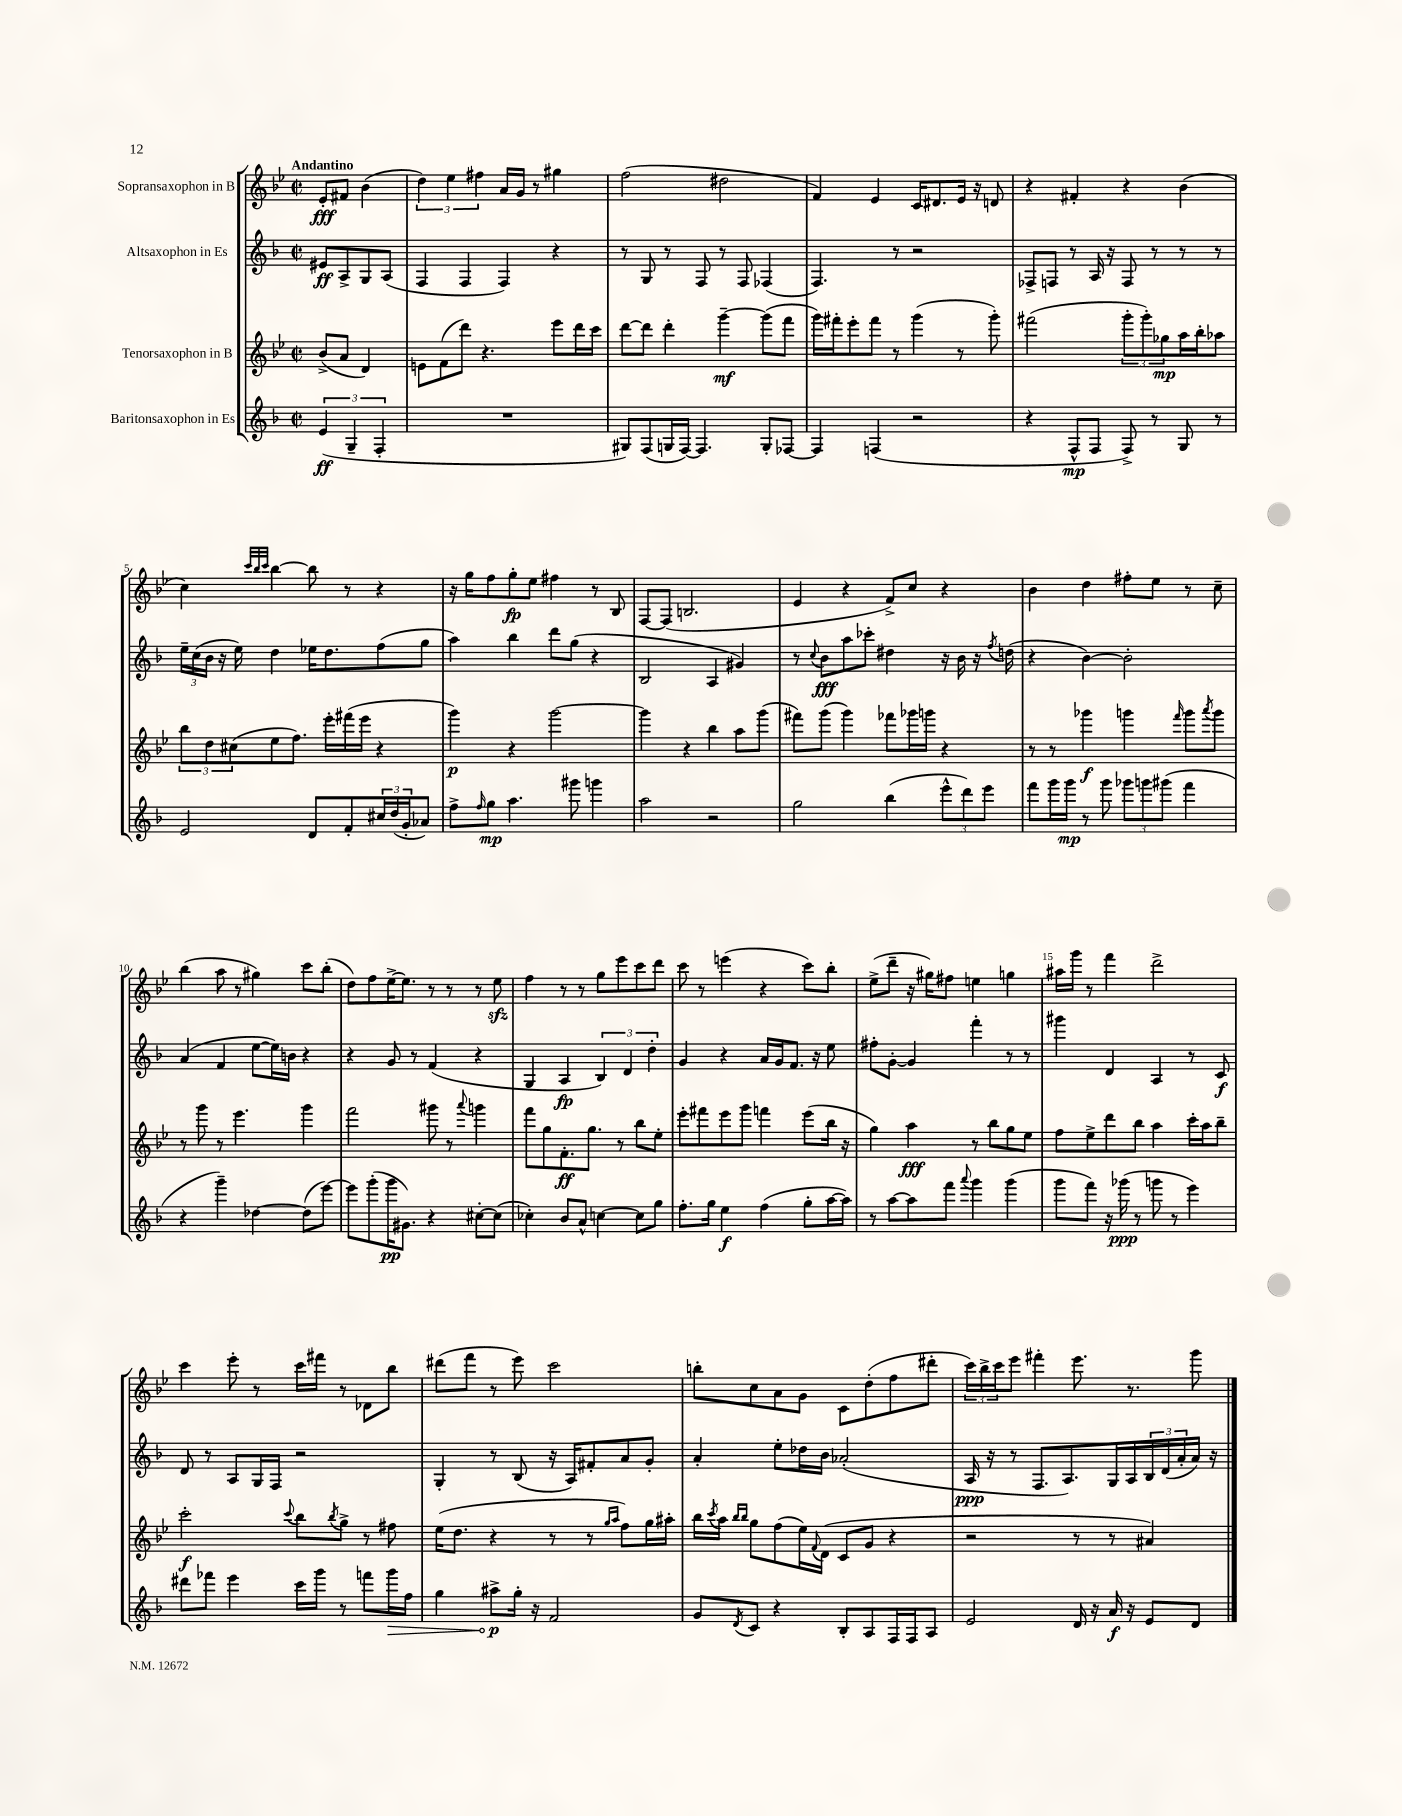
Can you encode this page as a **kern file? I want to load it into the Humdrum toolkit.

**kern	**dynam	**kern	**dynam	**kern	**dynam	**kern	**dynam
*part4	*part4	*part3	*part3	*part2	*part2	*part1	*part1
*staff4	*staff4	*staff3	*staff3	*staff2	*staff2	*staff1	*staff1
*I"Baritonsaxophon in Es	*	*I"Tenorsaxophon in B	*	*I"Altsaxophon in Es	*	*I"Sopransaxophon in B	*
*clefG2	*	*clefG2	*	*clefG2	*	*clefG2	*
*k[b-]	*	*k[b-e-]	*	*k[b-]	*	*k[b-e-]	*
*M2/2	*	*M2/2	*	*M2/2	*	*M2/2	*
*met(c|)	*	*met(c|)	*	*met(c|)	*	*met(c|)	*
=	=	=	=	=	=	=	=
!	!	!	!	!	!	!LO:TX:a:B:t=Andantino	!
(6e/	ff	(8b-^/L	.	8e#X/L	ff	8e-'/L	fff
.	.	8a/J	.	8A^/	.	8f#X/J	.
6G~/	.	.	.	.	.	.	.
.	.	4d/)	.	8G/	.	(4b-\	.
6F'/	.	.	.	.	.	.	.
.	.	.	.	(8A/J	.	.	.
=1	=1	=1	=1	=1	=1	=1	=1
1r	.	8en\L	.	4F/	.	6dd\)	.
.	.	(8f\	.	.	.	.	.
.	.	.	.	.	.	6ee-\	.
.	.	8ddd\J)	.	4F/	.	.	.
.	.	.	.	.	.	6ff#X\	.
.	.	4.r	.	.	.	.	.
.	.	.	.	4F/)	.	16a/LL	.
.	.	.	.	.	.	16g/JJ	.
.	.	.	.	.	.	8r	.
.	.	8eee-\L	.	4r	.	4gg#X\	.
.	.	16ddd\L	.	.	.	.	.
.	.	16ccc\JJ	.	.	.	.	.
=2	=2	=2	=2	=2	=2	=2	=2
8G#X/L)	.	[8ddd\L	.	8r	.	(2ff\	.
(8F/	.	8ddd\J]	.	8G/	.	.	.
16Gn/L	.	4ddd'\	.	8r	.	.	.
[16F/JJ)	.	.	.	.	.	.	.
4.F/]	.	.	.	8F/	.	.	.
.	.	[4ggg~\	mf	8r	.	2dd#X\	.
.	.	.	.	8F/	.	.	.
8G'/L	.	(8ggg\L]	.	(4F-X/	.	.	.
[8F-X/J	.	8fff\J	.	.	.	.	.
=3	=3	=3	=3	=3	=3	=3	=3
4F-/]	.	16ggg\LL)	.	4.F/)	.	4f/)	.
.	.	16fff#X'\J	.	.	.	.	.
.	.	8eee-'\	.	.	.	.	.
(4Fn/	.	8fff#\J	.	.	.	4e-/	.
.	.	8r	.	8r	.	.	.
2r	.	(4ggg\	.	2r	.	16c/KL	.
.	.	.	.	.	.	8.d#X/	.
.	.	8r	.	.	.	16e-/Jk	.
.	.	.	.	.	.	16r	.
.	.	8ggg'\)	.	.	.	8dn/	.
=4	=4	=4	=4	=4	=4	=4	=4
4r	.	(2fff#X\	.	8F-X^/L	.	4r	.
.	.	.	.	8Fn/J	.	.	.
8F^^/L	mp	.	.	8r	.	4f#X'/	.
8F/J	.	.	.	16A/	.	.	.
.	.	.	.	16r	.	.	.
8F^/)	.	12ggg'\L	.	8F/	.	4r	.
.	.	12ggg'\)	.	.	.	.	.
8r	.	.	.	8r	.	.	.
.	.	12gg-X\	mp	.	.	.	.
8G/	.	16aa\L	.	8r	.	(4b-\	.
.	.	16bb-'\J	.	.	.	.	.
8r	.	8aa-X\J	.	8r	.	.	.
!!LO:LB:g=z
=5	=5	=5	=5	=5	=5	=5	=5
2e/	.	12bb-\L	.	24ee~\LL	.	4cc\)	.
.	.	.	.	(24cc\	.	.	.
.	.	12dd\	.	24b-\JJ	.	.	.
.	.	.	.	16r	.	.	.
.	.	(12cc#X\	.	.	.	.	.
.	.	.	.	16ee\)	.	.	.
.	.	.	.	.	.	32qqccc/LLL	.
.	.	.	.	.	.	32qqbb-/	.
.	.	.	.	.	.	32qqccc/JJJ	.
.	.	8ee-\	.	4dd\	.	[4bb-\	.
.	.	8.ff\J)	.	.	.	.	.
8d/L	.	.	.	16ee-X\KL	.	8bb-\]	.
.	.	16eee-'\LL	.	8.dd\	.	.	.
8f'/	.	(16fff#X\	.	.	.	8r	.
.	.	16eee-\JJ	.	.	.	.	.
24cc#X/L	.	4r	.	(8ff\	.	4r	.
(24dd/	.	.	.	.	.	.	.
24g'/J	.	.	.	.	.	.	.
8a-X/J)	.	.	.	8gg\J	.	.	.
=6	=6	=6	=6	=6	=6	=6	=6
8ff^\L	.	4ggg\)	p	4aa\)	.	16r	.
.	.	.	.	.	.	16gg\KL	.
16qqff/	.	.	.	.	.	.	.
8gg\J	mp	.	.	.	.	8ff\	.
4.aa\	.	4r	.	4bb-\	.	8gg'\	fp
.	.	.	.	.	.	8ee-\J	.
.	.	[2ggg\	.	8ddd\L	.	4ff#X\	.
8ggg#X\	.	.	.	(8gg\J	.	.	.
4gggn\	.	.	.	4r	.	8r	.
.	.	.	.	.	.	8B-/	.
=7	=7	=7	=7	=7	=7	=7	=7
2aa\	.	4ggg\]	.	2B-/	.	[8F/L	.
.	.	.	.	.	.	(8F/J]	.
.	.	4r	.	.	.	2.Bn/	.
2r	.	4bb-\	.	4A/	.	.	.
.	.	8aa\L	.	4g#X/)	.	.	.
.	.	(8ggg\J	.	.	.	.	.
=8	=8	=8	=8	=8	=8	=8	=8
2gg\	.	8fff#X\L)	.	8r	.	4e-/	.
.	.	.	.	8qqcc/	.	.	.
.	.	(8ggg\J	.	8b-\L	fff	.	.
.	.	4ggg\)	.	8aa\	.	4r	.
.	.	.	.	8ccc-X'\J	.	.	.
(4bb-\	.	8fff-X\L	.	4dd#X\	.	8f^/L)	.
.	.	16ggg-X\L	.	.	.	8cc/J	.
.	.	16gggn\JJ	.	.	.	.	.
12eee^^\L	.	4r	.	16r	.	4r	.
.	.	.	.	16b-\	.	.	.
12ddd\)	.	.	.	.	.	.	.
.	.	.	.	16r	.	.	.
12eee\J	.	.	.	.	.	.	.
.	.	.	.	8qff/	.	.	.
.	.	.	.	(16ddn\	.	.	.
=9	=9	=9	=9	=9	=9	=9	=9
8fff\L	.	8r	.	4r	.	4b-\	.
16ggg\L	.	8r	.	.	.	.	.
16ggg\JJ	mp	.	.	.	.	.	.
8r	.	4ggg-X\	f	[4b-\)	.	4dd\	.
8ggg\	.	.	.	.	.	.	.
12ggg-X\L	.	4gggn\	.	2b-'\]	.	8ff#X'\L	.
12gggn\	.	.	.	.	.	.	.
.	.	.	.	.	.	8ee-\J	.
(12ggg#X\J	.	.	.	.	.	.	.
.	.	16qqfff/	.	.	.	.	.
4fff\	.	8ggg\L	.	.	.	8r	.
.	.	8qaaa/	.	.	.	.	.
.	.	8ggg\J	.	.	.	8cc~\	.
!!LO:LB:g=z
=10	=10	=10	=10	=10	=10	=10	=10
4r	.	8r	.	(4a/	.	(4bb-\	.
.	.	8ggg\	.	.	.	.	.
4ggg~\)	.	8r	.	4f/	.	8aa\	.
.	.	4.eee-\	.	.	.	8r	.
[4dd-X\	.	.	.	[8ee\L	.	4gg#X\)	.
.	.	.	.	16ee\L])	.	.	.
.	.	.	.	16bn\JJ	.	.	.
(8dd-\L]	.	4ggg\	.	4r	.	8ccc\L	.
[8eee\J)	.	.	.	.	.	(8bb-'\J	.
=11	=11	=11	=11	=11	=11	=11	=11
8eee\L]	.	2fff\	.	4r	.	8dd\L)	.
(8ggg'\	.	.	.	.	.	8ff\	.
16ggg\K	pp	.	.	8g/	.	[16ee-^\K	.
8.g#X\J)	.	.	.	.	.	8.ee-\J]	.
.	.	.	.	8r	.	.	.
4r	.	8ggg#X\	.	(4f/	.	8r	.
.	.	8r	.	.	.	8r	.
.	.	8qqaaa/	.	.	.	.	.
[8cc#X'\L	.	4gggn\	.	4r	.	8r	.
(8cc#\J]	.	.	.	.	.	8ee-zz\	.
=12	=12	=12	=12	=12	=12	=12	=12
4cc-X'\)	.	8fff\L	.	4G/	.	4ff\	.
.	.	8gg\	.	.	.	.	.
8b-/L	.	8.f'\	ff	4A/	fp	8r	.
8a^^/J	.	.	.	.	.	8r	.
.	.	8.gg\J	.	.	.	.	.
[4ccn\	.	.	.	6B-/)	.	8gg\L	.
.	.	8r	.	.	.	8eee-\	.
.	.	.	.	6d/	.	.	.
8cc\L]	.	8bb-\L	.	.	.	8ccc\	.
.	.	.	.	6dd'\	.	.	.
8gg\J	.	8ee-'\J	.	.	.	8ddd\J	.
=13	=13	=13	=13	=13	=13	=13	=13
8.ff'\L	.	8eee-'\L	.	4g/	.	8ccc\	.
.	.	8fff#X\	.	.	.	8r	.
16gg\Jk	.	.	.	.	.	.	.
4ee\	f	8eee-\	.	4r	.	(4eeen\	.
.	.	8ggg\J	.	.	.	.	.
(4ff\	.	4fffn\	.	16a/LL	.	4r	.
.	.	.	.	16g/J	.	.	.
.	.	.	.	8.f/J	.	.	.
8gg'\L	.	(8eee-\L	.	.	.	8ccc\L)	.
.	.	.	.	16r	.	.	.
[16aa\L	.	16bb-\Jk	.	8ee\	.	8bb-'\J	.
16aa\JJ])	.	16r	.	.	.	.	.
=14	=14	=14	=14	=14	=14	=14	=14
8r	.	4gg\)	.	8ff#X'\L	.	(8ee-^\L	.
[8aa\L	.	.	.	[8g'\J	.	8ddd~\J	.
8aa\]	.	4aa\	fff	4g/]	.	16r	.
.	.	.	.	.	.	16gg#X\KL)	.
8fff\J	.	.	.	.	.	8ff#X\J	.
8qqaaa/	.	.	.	.	.	.	.
4ggg\	.	8r	.	4fff'\	.	4een\	.
.	.	8bb-\L	.	.	.	.	.
(4ggg\	.	8gg\	.	8r	.	4ggn\	.
.	.	8ee-\J	.	8r	.	.	.
=15	=15	=15	=15	=15	=15	=15	=15
8ggg\L	.	8ff\L	.	4ggg#X\	.	16aa#X\LL	.
.	.	.	.	.	.	16ggg\JJ	.
8fff\J)	.	8ee-^\	.	.	.	8r	.
16r	.	8ddd\	.	4d/	.	4fff\	.
(16ggg-X\	ppp	.	.	.	.	.	.
8r	.	8bb-\J	.	.	.	.	.
8gggn\	.	4aa\	.	4A/	.	2ddd^\	.
8r	.	.	.	.	.	.	.
4eee\)	.	16ccc'\LL	.	8r	.	.	.
.	.	16aa\J	.	.	.	.	.
.	.	8bb-~\J	.	8c/	f	.	.
!!LO:LB:g=z
=16	=16	=16	=16	=16	=16	=16	=16
8ddd#X\L	.	2ccc'\	f	8d/	.	4ccc\	.
8fff-X\J	.	.	.	8r	.	.	.
4eee\	.	.	.	8A/L	.	8eee-'\	.
.	.	.	.	16G/L	.	8r	.
.	.	.	.	16F/JJ	.	.	.
.	.	8qqccc/	.	.	.	.	.
16ccc\LL	.	8bb-\L	.	2r	.	16ccc\LL	.
16ggg\JJ	.	.	.	.	.	16fff#X\JJ	.
.	.	8qbb-/	.	.	.	.	.
8r	.	8gg^\J	.	.	.	8r	.
8fffn\L	.	8r	.	.	.	8d-X\L	.
!	!LO:HP:b	!	!	!	!	!	!
16ggg\L	>	8ff#X\	.	.	.	8bb-\J	.
16ff\JJ	.	.	.	.	.	.	.
=17	=17	=17	=17	=17	=17	=17	=17
4gg\	.	(16ee-\KL	.	4G'/	.	(8ddd#X\L	.
.	.	8.dd\J	.	.	.	.	.
.	.	.	.	.	.	8fff\J	.
8aa#X^\L	p	4r	.	8r	.	8r	.
16gg'\Jk	]	.	.	(8B-/	.	8eee-\)	.
16r	.	.	.	.	.	.	.
2f/	.	8r	.	16r	.	2ccc\	.
.	.	.	.	16A/KL)	.	.	.
.	.	8r	.	8f#X'/	.	.	.
.	.	16qqgg/LL	.	.	.	.	.
.	.	16qqaa/JJ	.	.	.	.	.
.	.	8ff\L)	.	8a/	.	.	.
.	.	16gg\L	.	8g'/J	.	.	.
.	.	16aa#X'\JJ	.	.	.	.	.
=18	=18	=18	=18	=18	=18	=18	=18
8g/L	.	16bb-\LL	.	4a'/	.	8bbn'\L	.
.	.	8qccc/	.	.	.	.	.
.	.	16aa\JJ	.	.	.	.	.
.	.	16qqbb-/LL	.	.	.	.	.
8qd/	.	16qqbb-/JJ	.	.	.	.	.
8c/J	.	8gg\L	.	.	.	8cc\	.
4r	.	(8ff\	.	8ee'\L	.	8a\	.
.	.	16ee-\L)	.	16dd-X\L	.	8g\J	.
.	.	8qqf/	.	.	.	.	.
.	.	(16d\JJ	.	16b-\JJ	.	.	.
8B-'/L	.	8c/L	.	(2a-X'/	.	8c\L	.
8A/	.	8g/J	.	.	.	(8dd'\	.
16F/L	.	4r	.	.	.	8ff\	.
16F/J	.	.	.	.	.	.	.
8A/J	.	.	.	.	.	8ddd#X'\J	.
=19	=19	=19	=19	=19	=19	=19	=19
2e/	.	2r	.	16A/	ppp	24ccc\LL)	.
.	.	.	.	.	.	24bb-^\	.
.	.	.	.	16r	.	.	.
.	.	.	.	.	.	24ccc\J	.
.	.	.	.	8r	.	8eee-\J	.
.	.	.	.	8.F/L	.	4fff#X'\	.
.	.	.	.	8.A/)	.	.	.
16d/	.	8r	.	.	.	8.eee-\	.
16r	.	.	.	.	.	.	.
16a/	f	8r	.	16G/L	.	.	.
16r	.	.	.	16A/	.	8.r	.
8e/L	.	4a#X/)	.	24B-/	.	.	.
.	.	.	.	(24d/	.	.	.
.	.	.	.	24a'/	.	.	.
8d/J	.	.	.	16a/JJ)	.	8ggg\	.
.	.	.	.	16r	.	.	.
==	==	==	==	==	==	==	==
*-	*-	*-	*-	*-	*-	*-	*-
